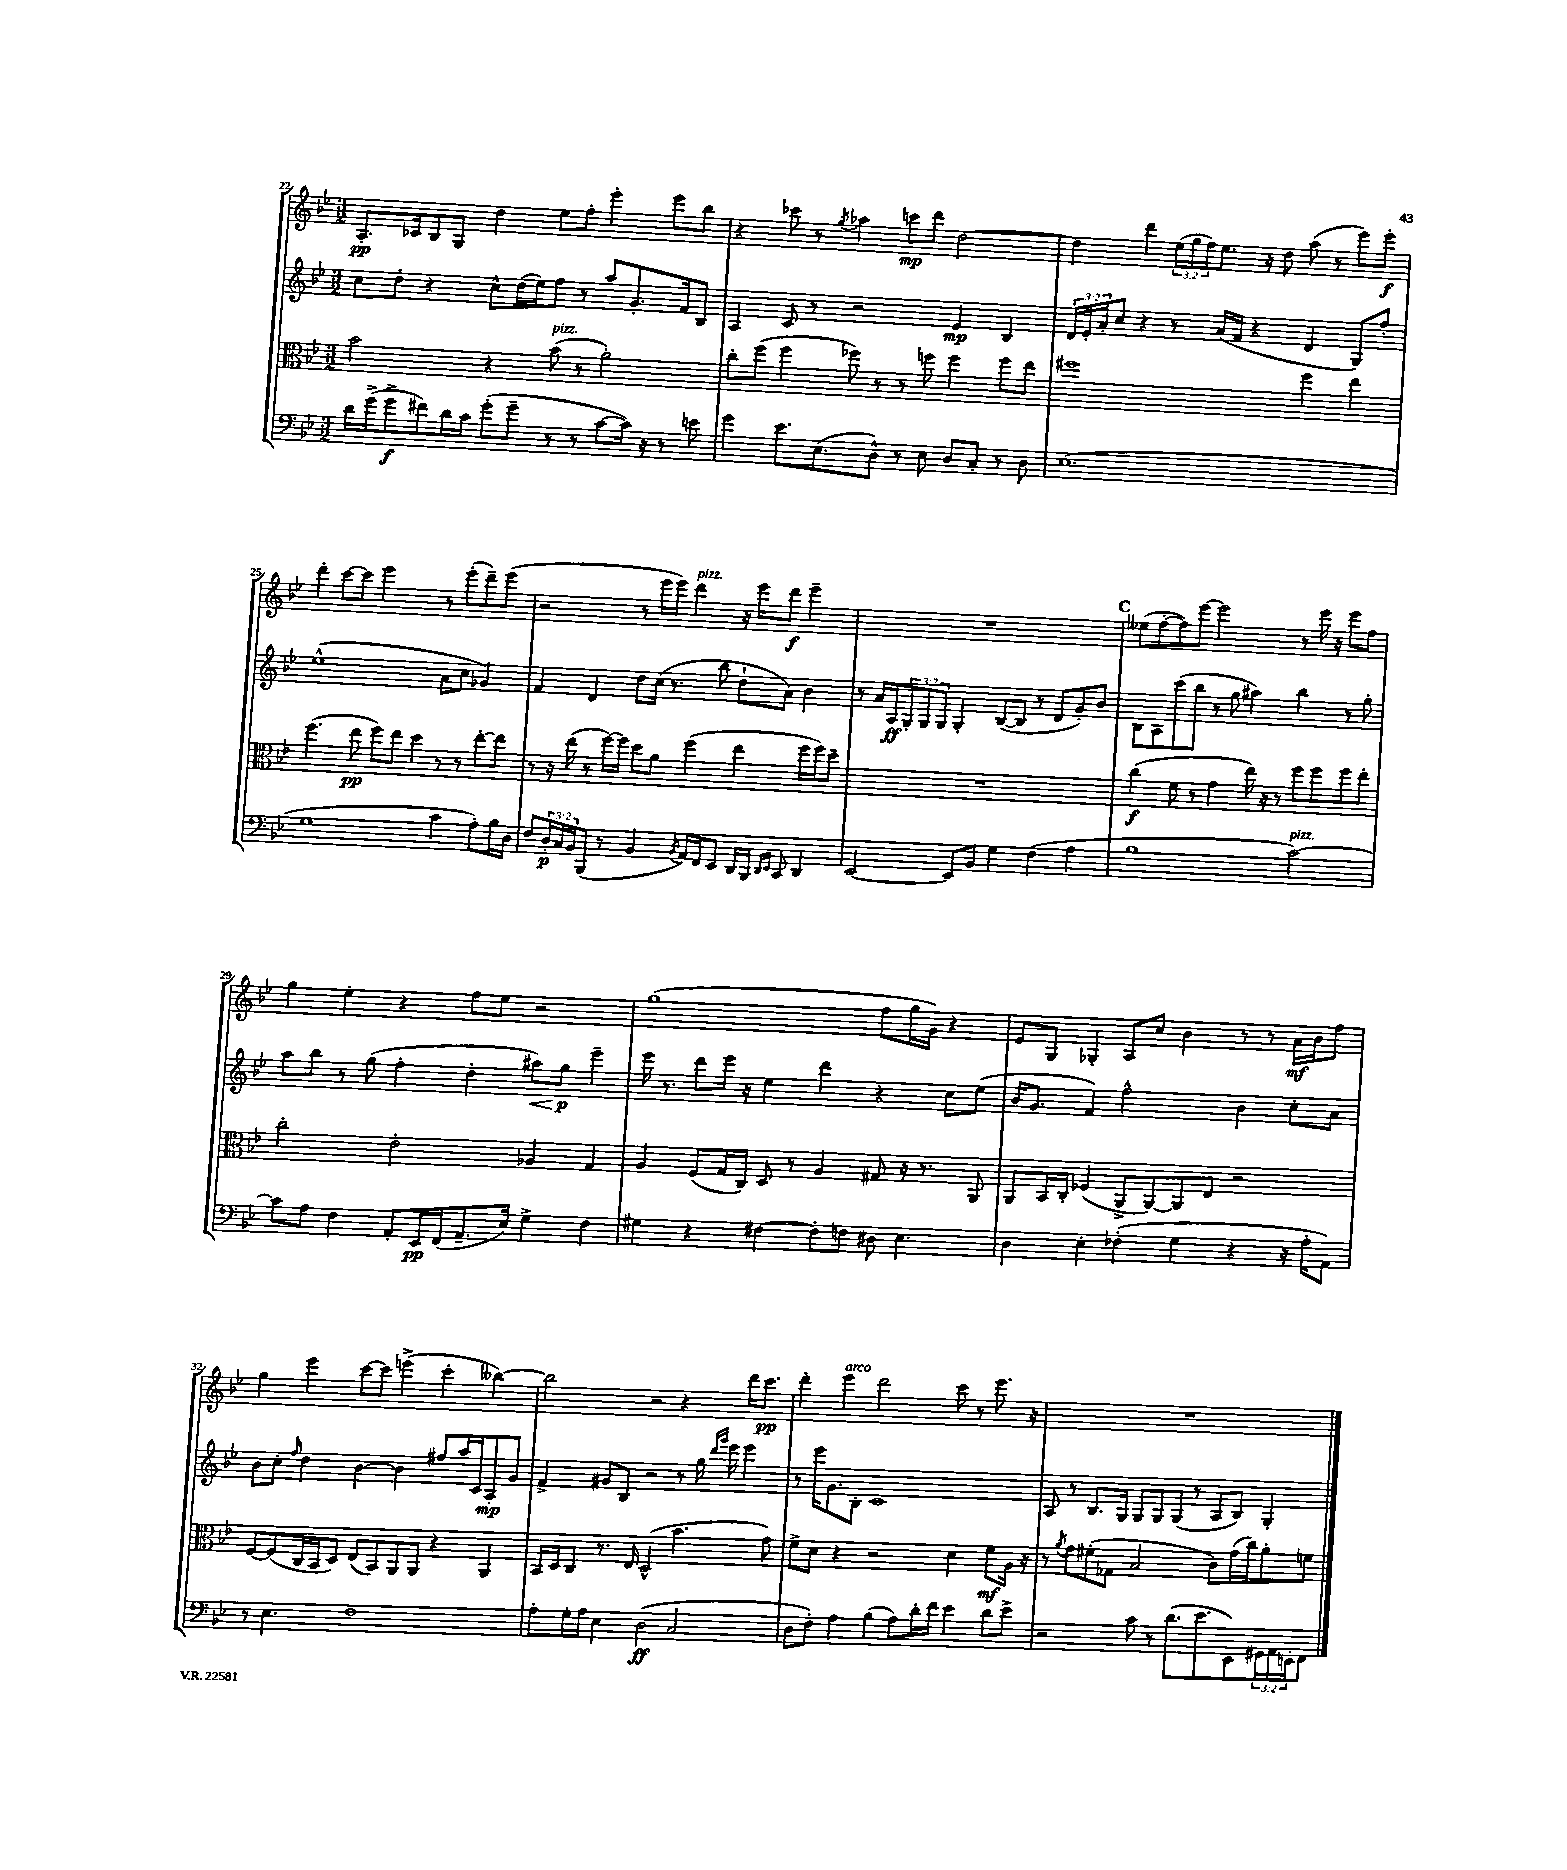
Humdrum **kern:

**kern	**kern	**kern	**kern
*staff4	*staff3	*staff2	*staff1
*clefF4	*clefC3	*clefG2	*clefG2
*k[b-e-]	*k[b-e-]	*k[b-e-]	*k[b-e-]
*M3/2	*M3/2	*M3/2	*M3/2
16d\LL	2b-\	8cc\L	8.A'/L
(16g^\J	.	.	.
8g^\	.	8dd'\J	.
.	.	.	16c-/k
8f#\)	.	4r	8B-/
16d\L	.	.	8G/J
16c\JJ	.	.	.
(8g'\L	4r	8cc^^\L	4dd\
8g~\J	.	(16dd\L	.
.	.	16ee-\J)	.
8r	(8b-\	8ff\J	8ee-\L
8r	8r	8r	8ff'\J
[8c\L	2a'\)	8aa/L	4eee-'\
16c\]Jk)	.	8.g'/	.
16r	.	.	.
8r	.	.	8eee-\L
.	.	16f/k	.
8e\	.	8B-/J	8bb-\J
=	=	=	=
4g\	8cc'\L	4A/	4r
.	(8ff\J	.	.
8.e-\L	4ff\	8c/	8ccc-\
.	.	8r	8r
(8.E-\	.	.	.
.	.	.	8qgg/
.	8ff-\)	2r	4aa-\
8D^^\J)	8r	.	.
8r	8r	.	8ccc\L
8E-\	8ff\	.	8ddd\J
8D/L	4ff\	4e-/	[2dd\
8C'/J	.	.	.
8r	8ff\L	4B-/	.
8D\	8ee-\J	.	.
=	=	=	=
(1.E-	1ff#	24d/LL	4dd\]
.	.	24e-'/	.
.	.	24a'/J	.
.	.	8cc/J	.
.	.	4r	4ddd\
.	.	8r	(24ee-\LL
.	.	.	24gg\
.	.	.	24ff\J)
.	.	(16a/LL	8.ee-\J
.	.	16f/JJ	.
.	.	4r	.
.	.	.	16r
.	.	.	8dd\
.	4ff#\	4d/	(8aa\
.	.	.	8r
.	4ee-\	8G/L)	8eee-\L)
.	.	8ff'/J	8eee-'\J
=	=	=	=
1G	(4.ff\	(1ee-^^	4ddd'\
.	.	.	[8ccc\L
.	8ee-\	.	8ccc\]J
.	8ff\L)	.	2eee-\
.	8ee-\J	.	.
.	4dd\	.	.
4c\	8r	8a\L	8r
.	8r	8cc\J	(8eee-'\L
8A'\L)	[8ee-'\L	4g-/)	8ddd~\)
16B-\L	8ee-\]J	.	(8eee-\J
16D\JJ	.	.	.
=	=	=	=
8F/L	8r	4f/	2r
24D'/L	16r	.	.
24C/	.	.	.
.	(16ee-\	.	.
24BB-/J	.	.	.
(8BBB-/J	8r	4d/	.
8r	[16ff\LL)	.	.
.	16ff\]JJ	.	.
4BB-/	8dd\L	8dd\L	8r
.	8a\J	(16cc\Jk	16eee-\LL
.	.	8.r	16eee-\JJ)
8qBB-/	.	.	.
16AA/LL)	(4ff\	.	4ddd\
16FF/J	.	.	.
8EE-/J	.	8bb-\	.
16DD/LL	4ee-\	8dd`\L	16r
16BBB-/JJ	.	.	16eee-\LK
16qqDD/LL	.	.	.
16qqEE-/JJ	.	.	.
8CC/	.	8a\J)	8ddd\J
4DD/	16ff\LL	4b-\	4eee-~\
.	16ff\J)	.	.
.	8dd~\J	.	.
=	=	=	=
[2EE-/	1.r	8r	1.r
.	.	16a/LL	.
.	.	16A/J	.
.	.	12G'/	.
.	.	12G/	.
.	.	12G/J	.
8EE-/]L	.	4G'/	.
8BB-/J	.	.	.
4G\	.	([8B-/L	.
.	.	8B-/]J	.
(4F\	.	8r	.
.	.	8d/L	.
4A\	.	8g'/)	.
.	.	8b-/J	.
=	=	=	=
1B-	(4cc\	8B-\L	(8ee--\L
.	.	8A\	[8ff'\
.	8f\	(8ccc\	8ff\])
.	8r	8bb-\J	[8eee-\J
.	4g\	8r	2eee-\]
.	.	8gg\	.
.	16ee-\)	4aa#\)	.
.	16r	.	.
.	8r	.	.
[2c\)	8ff\L	4bb-\	8r
.	8ff\	.	16eee-\
.	.	.	16r
.	8ff\	8r	8eee-\L
.	8ee-'\J	8gg'\	8ff\J
=	=	=	=
8c\]L	2cc'\	8aa\L	4gg\
8A\J	.	8bb-\J	.
4F\	.	8r	4ee-'\
.	.	(8gg\	.
8AA'/L	2e-'\	4ff'\	4r
16EE-/L	.	.	.
(16FF/J	.	.	.
8.AA~/	.	4dd'\	8ff\L
.	.	.	8ee-\J
16E-/Jk)	.	.	.
4G^\	4A-/	8aa#\L)	2r
.	.	8gg\J	.
4F\	4G/	4eee-~\	.
=	=	=	=
4G#\	4A/	16eee-\	(1gg
.	.	8.r	.
4r	(8F/L	8ddd\L	.
.	16G/L	16eee-\Jk	.
.	16C/JJ)	16r	.
[4F#\	8D/	4ee-\	.
.	8r	.	.
8F#'\]L	4A/	4ddd\	.
8F\J	.	.	.
8D#\	8G#/	4r	8ff\L
4.E-\	16r	.	16gg\L
.	8.r	.	16g\JJ)
.	.	8cc\L	4r
.	8AA/	(8ee-\J	.
=	=	=	=
4D\	8AA/L	16b-/LK	8e-/L
.	.	8.g/J	.
.	16BB-/L	.	8G/J
.	16C'/JJ	.	.
4E-'\	(4F-/	4f/)	4G-'/
(4F-'\	8AA^/L	2ff^^\	8A/L
.	[8AA/)	.	8cc/J
4G\	8AA/]	.	4b-\
.	8E-/J	.	.
4r	2r	4b-\	8r
.	.	.	8r
16r	.	8cc'\L	16a\LL
16A'\LK	.	.	16b-\J
8AA\J)	.	8a\J	8ff\J
=	=	=	=
8r	[8F/L	8b-\L	4gg\
4.E-\	(8F/]	8cc'\J	.
.	.	16qqff/	.
.	16C/L	4dd\	4eee-\
.	16BB-/J	.	.
.	8D/J)	.	.
1F	(8E-/L	[4b-\	[8ccc\L
.	8BB-/)	.	8ccc\]J
.	8AA/	4b-\]	(4eee^\
.	8AA/J	.	.
.	4r	8ff#/L	4ccc'\
.	.	16aa/L	.
.	.	16c/J	.
.	4AA/	8A'/	[4bb--\)
.	.	8g/J	.
=	=	=	=
8A'\L	16BB-/LL	4f^/	2bb--\]
.	16D/J	.	.
16G'\L	8C/J	.	.
16A\JJ	.	.	.
4E-\	8.r	8g#/L	.
.	.	8B-/J	.
.	16E-/	.	.
(2D\	(2D^^/	2r	2r
2C/	4.b-\	8r	4r
.	.	16gg\	.
.	.	16qqddd/LL	.
.	.	16qqggg/JJ	.
.	.	16eee-\	.
.	.	4eee-\	16ddd\LK
.	.	.	8.ccc\J
.	8g\)	.	.
=	=	=	=
8D\L	8f^\L	8r	4ddd'\
8F'\J)	8d\J	16eee-\LK	.
.	.	8.g\	.
4A\	4r	.	4eee-\
.	.	8B-'\J	.
(4B-\	2r	1c	2ddd\
8A\L)	.	.	.
16d'\L	.	.	.
16f\JJ	.	.	.
4e-\	4d\	.	8ccc\
.	.	.	8r
8d\L	8f\L	.	8.eee-\
8e-^\J	16A\Jk	.	.
.	16r	.	16r
=	=	=	=
2r	8r	8A/	1.r
.	8qa/	.	.
.	8g\L	8r	.
.	(8f#'\	8.B-/L	.
.	8G-\J	.	.
.	.	16G/Jk	.
8c\	2B-/	8G/L	.
8r	.	8G/	.
(8.d\L	.	(8G/J	.
.	.	8r	.
8.e-\	.	.	.
.	8c\L)	8A/L	.
8EE-\)	(16g\L	8B-/J)	.
.	16cc\J)	.	.
24GG#\L	8a'\	4G'/	.
24AA\	.	.	.
24EE'\J	.	.	.
8FF\J	8f\J	.	.
==	==	==	==
*-	*-	*-	*-
